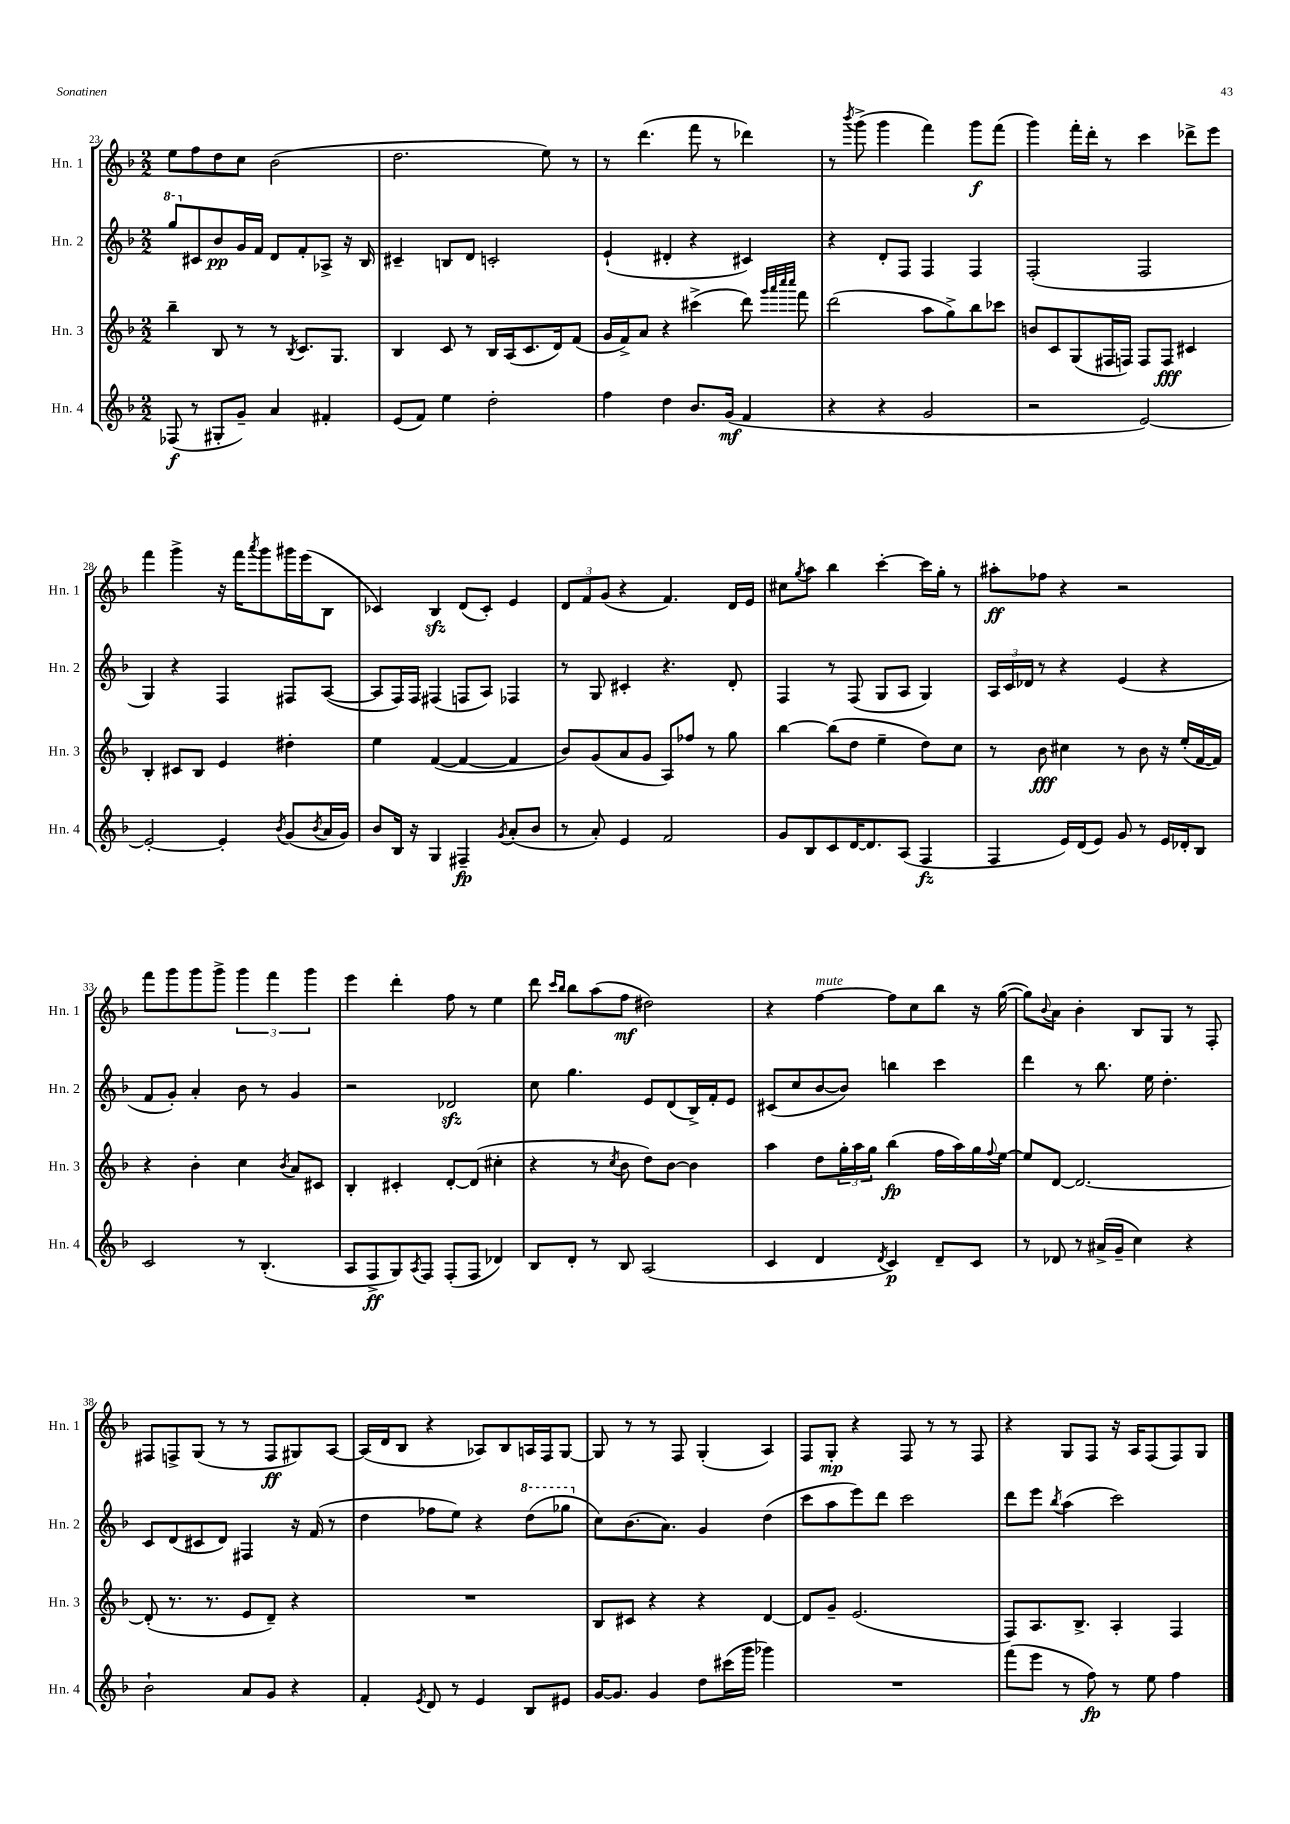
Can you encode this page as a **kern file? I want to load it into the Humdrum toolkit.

**kern	**dynam	**kern	**dynam	**kern	**dynam	**kern	**dynam
*part4	*part4	*part3	*part3	*part2	*part2	*part1	*part1
*staff4	*staff4	*staff3	*staff3	*staff2	*staff2	*staff1	*staff1
*I"Hn. 4	*	*I"Hn. 3	*	*I"Hn. 2	*	*I"Hn. 1	*
*I'Hn. 4	*	*I'Hn. 3	*	*I'Hn. 2	*	*I'Hn. 1	*
*clefG2	*	*clefG2	*	*clefG2	*	*clefG2	*
*k[b-]	*	*k[b-]	*	*k[b-]	*	*k[b-]	*
*M2/2	*	*M2/2	*	*M2/2	*	*M2/2	*
*	*	*	*	*8va	*	*	*
=23	=23	=23	=23	=23	=23	=23	=23
(8F-X/	f	4bb-~\	.	8ggg/L	.	8ee\L	.
*	*	*	*	*X8va	*	*	*
8r	.	.	.	8c#X/	.	8ff\	.
8G#X'/L	.	8B-/	.	8b-/	pp	8dd\	.
8g~/J)	.	8r	.	16g/L	.	8cc\J	.
.	.	.	.	16f/JJ	.	.	.
4a/	.	8r	.	8d/L	.	(2b-\	.
.	.	8qB-/	.	.	.	.	.
.	.	8.c/L	.	8f'/	.	.	.
4f#X'/	.	.	.	8A-X^/J	.	.	.
.	.	8.G/J	.	.	.	.	.
.	.	.	.	16r	.	.	.
.	.	.	.	16B-/	.	.	.
=24	=24	=24	=24	=24	=24	=24	=24
(8e/L	.	4B-/	.	4c#X~/	.	2.dd\	.
8f/J)	.	.	.	.	.	.	.
4ee\	.	8c/	.	8Bn/L	.	.	.
.	.	8r	.	8d/J	.	.	.
2dd'\	.	16B-/LL	.	2cn'/	.	.	.
.	.	(16A/J	.	.	.	.	.
.	.	8.c/	.	.	.	.	.
.	.	.	.	.	.	8ee\)	.
.	.	16d/k)	.	.	.	.	.
.	.	(8f/J	.	.	.	8r	.
=25	=25	=25	=25	=25	=25	=25	=25
4ff\	.	16g/LL	.	(4e`/	.	8r	.
.	.	16f^/J)	.	.	.	.	.
.	.	8a/J	.	.	.	(4.ddd\	.
4dd\	.	4r	.	4d#X'/	.	.	.
8.b-/L	.	(4ccc#X^\	.	4r	.	8fff\	.
.	.	.	.	.	.	8r	.
(16g/Jk	mf	.	.	.	.	.	.
4f/	.	8ddd\)	.	4c#X/)	.	4ddd-X\)	.
.	.	32qqggg/LLL	.	.	.	.	.
.	.	32qqaaa/	.	.	.	.	.
.	.	32qqcccc/	.	.	.	.	.
.	.	32qqcccc/JJJ	.	.	.	.	.
.	.	8fff\	.	.	.	.	.
=26	=26	=26	=26	=26	=26	=26	=26
4r	.	(2ddd\	.	4r	.	8r	.
.	.	.	.	.	.	8qbbb-/	.
.	.	.	.	.	.	(8ggg^\	.
4r	.	.	.	8d'/L	.	4ggg\	.
.	.	.	.	8F/J	.	.	.
2g/	.	8aa\L	.	4F/	.	4fff\)	.
.	.	8gg^\)	.	.	.	.	.
.	.	8bb-\	.	4F/	.	8ggg\L	f
.	.	8ccc-X\J	.	.	.	(8fff\J	.
=27	=27	=27	=27	=27	=27	=27	=27
2r	.	8bn/L	.	(2F'/	.	4ggg\)	.
.	.	8c/	.	.	.	.	.
.	.	(8G/	.	.	.	16fff'\LL	.
.	.	.	.	.	.	16ddd'\JJ	.
.	.	16F#X/L	.	.	.	8r	.
.	.	16Fn/JJ)	.	.	.	.	.
[2e/)	.	8F/L	.	2F/	.	4ccc\	.
.	.	8F/J	fff	.	.	.	.
.	.	4c#X/	.	.	.	8ddd-X^\L	.
.	.	.	.	.	.	8eee\J	.
!!LO:LB:g=z
=28	=28	=28	=28	=28	=28	=28	=28
2e'/_	.	4B-'/	.	4G/)	.	4fff\	.
.	.	8c#X/L	.	4r	.	4ggg^\	.
.	.	8B-/J	.	.	.	.	.
4e'/]	.	4e/	.	4F/	.	16r	.
.	.	.	.	.	.	16fff\KL	.
.	.	.	.	.	.	8qaaa/	.
.	.	.	.	.	.	8ggg\	.
8qb-/	.	.	.	.	.	.	.
(8g/L	.	4dd#X'\	.	8F#X/L	.	16ggg#X\L	.
.	.	.	.	.	.	(16eee\J	.
8qb-/	.	.	.	.	.	.	.
16a/L	.	.	.	([8A/J	.	8B-\J	.
16g/JJ)	.	.	.	.	.	.	.
=29	=29	=29	=29	=29	=29	=29	=29
8b-/L	.	4ee\	.	8A/L]	.	4c-X/)	.
16B-/Jk	.	.	.	16F/L)	.	.	.
16r	.	.	.	16F/JJ	.	.	.
4G/	.	([4f/	.	(4F#X/	.	4B-zz/	.
4F#X~/	fp	4f/_	.	8Fn/L	.	(8d/L	.
.	.	.	.	8A/J)	.	8c-'/J)	.
8qg/	.	.	.	.	.	.	.
(8a'/L	.	4f/]	.	4F-X/	.	4e/	.
8b-/J	.	.	.	.	.	.	.
=30	=30	=30	=30	=30	=30	=30	=30
8r	.	8b-/L)	.	8r	.	12d/L	.
.	.	.	.	.	.	12f/	.
8a'/)	.	(8g/	.	8G/	.	.	.
.	.	.	.	.	.	(12g/J	.
4e/	.	8a/	.	4c#X'/	.	4r	.
.	.	8g/J	.	.	.	.	.
2f/	.	8A/L)	.	4.r	.	4.f/)	.
.	.	8ff-X/J	.	.	.	.	.
.	.	8r	.	.	.	.	.
.	.	8gg\	.	8d'/	.	16d/LL	.
.	.	.	.	.	.	16e/JJ	.
=31	=31	=31	=31	=31	=31	=31	=31
8g/L	.	[4bb-\	.	4F/	.	8cc#X\L	.
.	.	.	.	.	.	8qgg/	.
8B-/	.	.	.	.	.	8aa\J	.
8c/	.	(8bb-\L]	.	8r	.	4bb-\	.
[16d/K	.	8dd\J	.	(8F/	.	.	.
8.d/]	.	.	.	.	.	.	.
.	.	4ee~\	.	8G/L	.	[4ccc'\	.
(8A/J	.	.	.	8A/J	.	.	.
4F/	fz	8dd\L)	.	4G/)	.	16ccc\LL]	.
.	.	.	.	.	.	16gg'\JJ	.
.	.	8cc\J	.	.	.	8r	.
=32	=32	=32	=32	=32	=32	=32	=32
4F/	.	8r	.	24A/LL	.	8aa#X'\L	ff
.	.	.	.	24c/	.	.	.
.	.	.	.	24d-X/JJ	.	.	.
.	.	8b-\	fff	8r	.	8ff-X\J	.
16e/LL)	.	4cc#X\	.	4r	.	4r	.
(16d/J	.	.	.	.	.	.	.
8e/J)	.	.	.	.	.	.	.
8g/	.	8r	.	(4e/	.	2r	.
8r	.	8b-\	.	.	.	.	.
16e/LL	.	16r	.	4r	.	.	.
16d-X'/J	.	(16ee'/LL	.	.	.	.	.
8B-/J	.	[16f/	.	.	.	.	.
.	.	16f/JJ])	.	.	.	.	.
!!LO:LB:g=z
=33	=33	=33	=33	=33	=33	=33	=33
2c/	.	4r	.	8f/L	.	8fff\L	.
.	.	.	.	8g'/J)	.	8ggg\	.
.	.	4b-'\	.	4a'/	.	8ggg\	.
.	.	.	.	.	.	8ggg^\J	.
8r	.	4cc\	.	8b-\	.	6ggg\	.
(4.B-'/	.	.	.	8r	.	.	.
.	.	.	.	.	.	6fff\	.
.	.	8qb-/	.	.	.	.	.
.	.	8a/L	.	4g/	.	.	.
.	.	.	.	.	.	6ggg\	.
.	.	8c#X/J	.	.	.	.	.
=34	=34	=34	=34	=34	=34	=34	=34
8A/L	.	4B-'/	.	2r	.	4eee\	.
8F^/	ff	.	.	.	.	.	.
8G/)	.	4c#X'/	.	.	.	4ddd'\	.
8qA/	.	.	.	.	.	.	.
8F/J	.	.	.	.	.	.	.
(8F'/L	.	[8d'/L	.	2d-Xzz/	.	8ff\	.
8F/J	.	(8d/J]	.	.	.	8r	.
4d-X/)	.	4cc#X'\	.	.	.	4ee\	.
=35	=35	=35	=35	=35	=35	=35	=35
8B-/L	.	4r	.	8cc\	.	8ddd\	.
.	.	.	.	.	.	16qqccc/LL	.
.	.	.	.	.	.	16qqbb-/JJ	.
8d'/J	.	.	.	4.gg\	.	8bb-\L	.
8r	.	8r	.	.	.	(8aa\	.
.	.	8qcc/	.	.	.	.	.
8B-/	.	8b-\	.	.	.	8ff\J	mf
(2A/	.	8dd\L)	.	8e/L	.	2dd#X\)	.
.	.	[8b-\J	.	(8d/	.	.	.
.	.	4b-\]	.	16B-^/L)	.	.	.
.	.	.	.	16f'/J	.	.	.
.	.	.	.	8e/J	.	.	.
=36	=36	=36	=36	=36	=36	=36	=36
4c/	.	4aa\	.	(8c#X/L	.	4r	.
.	.	.	.	8cc/	.	.	.
!	!	!	!	!	!	!LO:TX:a:i:t=mute	!
4d/	.	8dd\L	.	[8b-/	.	[4ff\	.
.	.	24gg'\L	.	8b-/J])	.	.	.
.	.	24aa\	.	.	.	.	.
.	.	24gg\JJ	.	.	.	.	.
8qd/	.	.	.	.	.	.	.
4c/)	p	(4bb-\	fp	4bbn\	.	8ff\L]	.
.	.	.	.	.	.	8cc\	.
8d~/L	.	16ff\LL	.	4ccc\	.	8bb-\J	.
.	.	16aa\)	.	.	.	.	.
8c/J	.	16gg\	.	.	.	16r	.
.	.	8qqff/	.	.	.	.	.
.	.	[16ee\JJ	.	.	.	([16gg\	.
=37	=37	=37	=37	=37	=37	=37	=37
8r	.	8ee/L]	.	4ddd\	.	8gg\L])	.
.	.	.	.	.	.	8qqb-/	.
8d-X/	.	[8d/J	.	.	.	8a\J	.
8r	.	2.d/_	.	8r	.	4b-'\	.
(16a#X^/LL	.	.	.	8.bb-\	.	.	.
16g~/JJ	.	.	.	.	.	.	.
4cc\)	.	.	.	.	.	8B-/L	.
.	.	.	.	16ee\	.	.	.
.	.	.	.	4.dd'\	.	8G/J	.
4r	.	.	.	.	.	8r	.
.	.	.	.	.	.	8F'/	.
!!LO:LB:g=z
=38	=38	=38	=38	=38	=38	=38	=38
2b-`\	.	(8d'/]	.	8c/L	.	8F#X/L	.
.	.	8.r	.	(8d/	.	8Fn^/	.
.	.	.	.	8c#X/	.	(8G/J	.
.	.	8.r	.	.	.	.	.
.	.	.	.	8d/J)	.	8r	.
8a/L	.	8e/L	.	4F#X/	.	8r	.
8g/J	.	8d~/J)	.	.	.	8F/L	ff
4r	.	4r	.	16r	.	8G#X/)	.
.	.	.	.	(16f/	.	.	.
.	.	.	.	8r	.	[8A/J	.
=39	=39	=39	=39	=39	=39	=39	=39
4f'/	.	1r	.	4dd\	.	(16A/LL]	.
.	.	.	.	.	.	16d/J	.
.	.	.	.	.	.	8B-/J	.
8qe/	.	.	.	.	.	.	.
8d/	.	.	.	8ff-X\L	.	4r	.
8r	.	.	.	8ee\J)	.	.	.
4e/	.	.	.	4r	.	8A-X/L)	.
.	.	.	.	.	.	8B-/	.
*	*	*	*	*8va	*	*	*
8B-/L	.	.	.	(8ddd\L	.	16An/L	.
.	.	.	.	.	.	16F/J	.
8e#X/J	.	.	.	8ggg-X\J	.	[8G/J	.
=40	=40	=40	=40	=40	=40	=40	=40
*	*	*	*	*X8va	*	*	*
[16g/KL	.	8B-/L	.	8cc\L)	.	8G/]	.
8.g/J]	.	.	.	.	.	.	.
.	.	8c#X/J	.	(8.b-\	.	8r	.
4g/	.	4r	.	.	.	8r	.
.	.	.	.	8.a\J)	.	.	.
.	.	.	.	.	.	8F/	.
8dd\L	.	4r	.	4g/	.	(4G'/	.
(16ccc#X\L	.	.	.	.	.	.	.
16ggg\JJ	.	.	.	.	.	.	.
4ggg-X\)	.	[4d/	.	(4dd\	.	4A/)	.
=41	=41	=41	=41	=41	=41	=41	=41
1r	.	8d/L]	.	8ccc\L	.	8F/L	.
.	.	8g~/J	.	8aa\	.	8G'/J	mp
.	.	(2.e/	.	8eee\)	.	4r	.
.	.	.	.	8ddd\J	.	.	.
.	.	.	.	2ccc\	.	8F/	.
.	.	.	.	.	.	8r	.
.	.	.	.	.	.	8r	.
.	.	.	.	.	.	8F/	.
=42	=42	=42	=42	=42	=42	=42	=42
(8fff\L	.	8F/L)	.	8ddd\L	.	4r	.
8eee\J	.	8.A/	.	8eee\J	.	.	.
.	.	.	.	8qbb-/	.	.	.
8r	.	.	.	(4aa\	.	8G/L	.
.	.	8.B-^/J	.	.	.	.	.
8ff\)	fp	.	.	.	.	8F/J	.
8r	.	4A'/	.	2ccc\)	.	16r	.
.	.	.	.	.	.	16A/KL	.
8ee\	.	.	.	.	.	(8F/	.
4ff\	.	4F/	.	.	.	8F/)	.
.	.	.	.	.	.	8G/J	.
==	==	==	==	==	==	==	==
*-	*-	*-	*-	*-	*-	*-	*-
